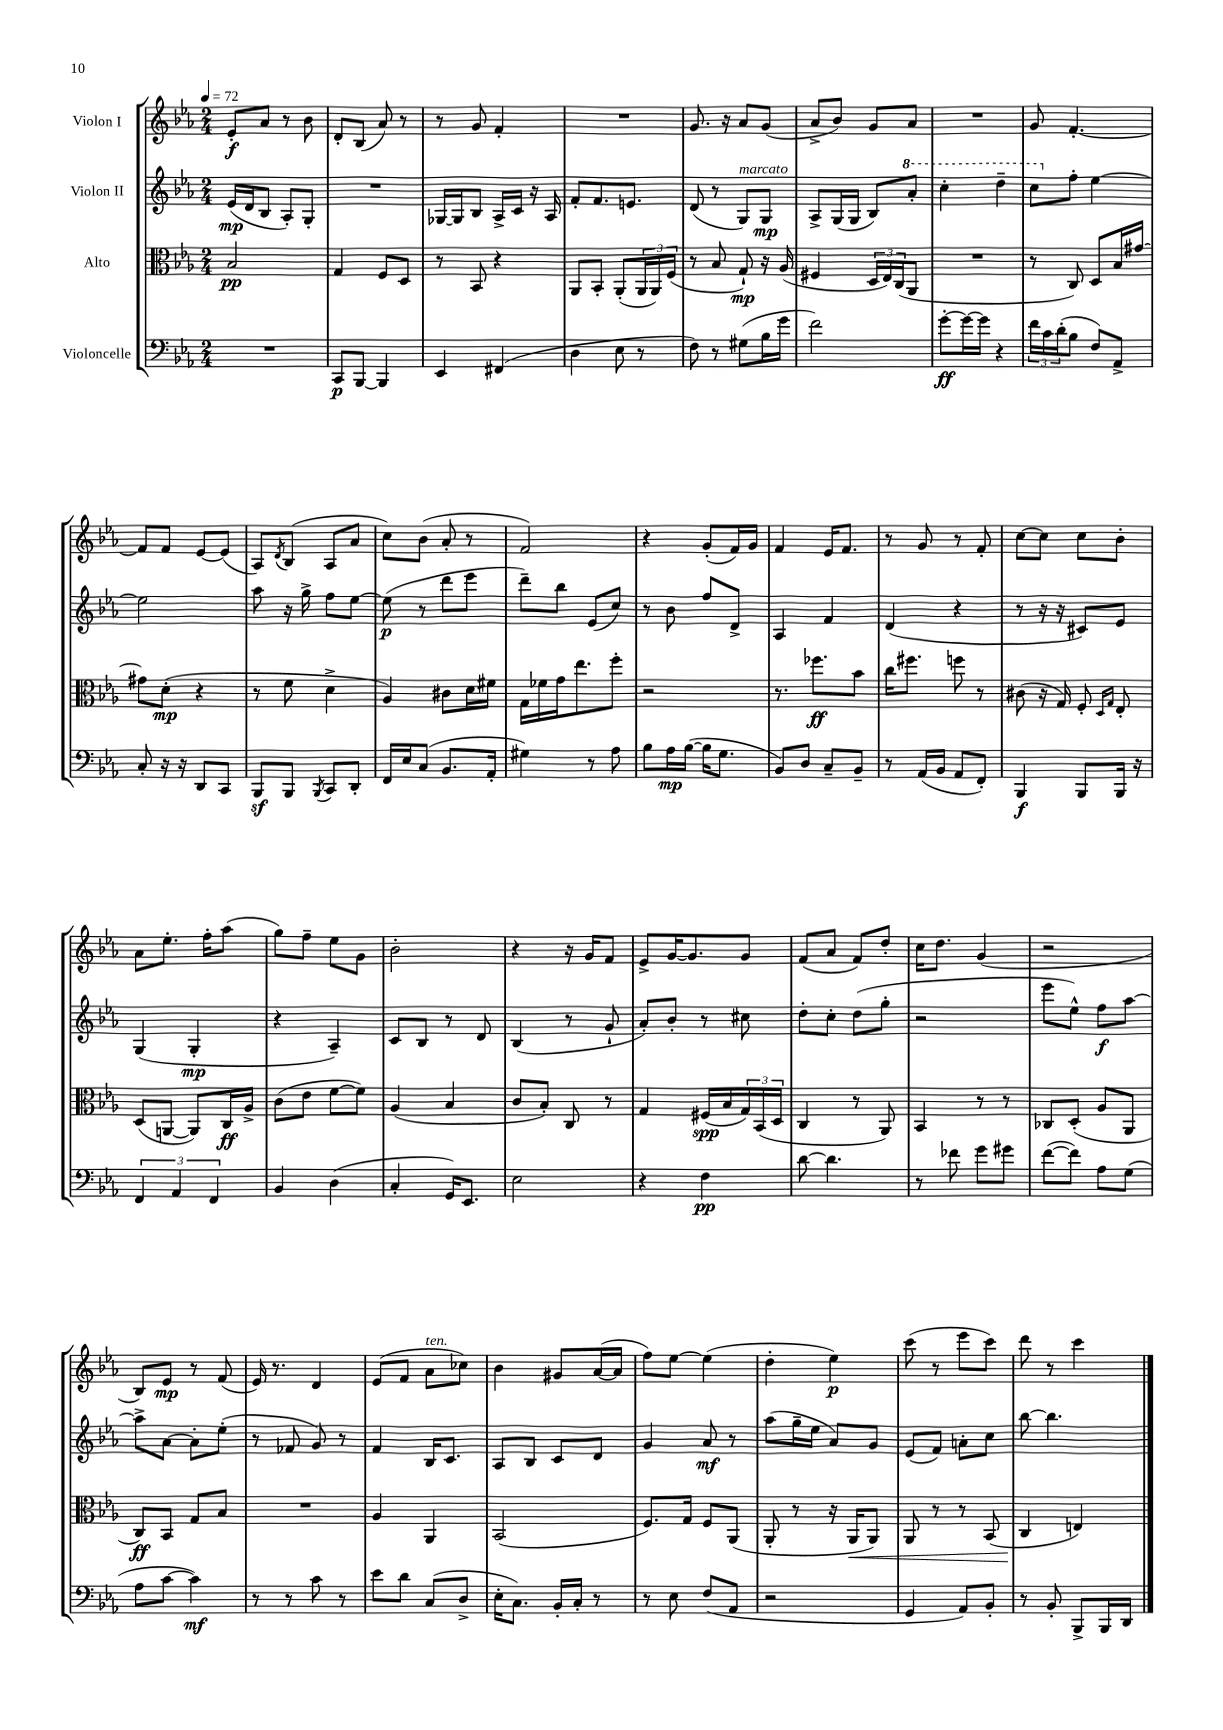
<<
\new StaffGroup <<
\new Staff = "s0" \with { instrumentName = "Violon I" } {
    \clef treble \key ees \major \numericTimeSignature \time 2/4 \tempo 4 = 72
    ees'8-.\f aes'8 r8 bes'8 |
    d'8-. bes8( aes'8) r8 |
    r8 g'8 f'4-. |
    R2 |
    g'8. r16 aes'8 g'8( |
    aes'8-> bes'8) g'8 aes'8 |
    R2 |
    g'8 f'4.~-. |
    f'8 f'8 ees'8~ ees'8( |
    aes8) \acciaccatura { d'8 } bes8( aes8 aes'8 |
    c''8) bes'8( aes'8-. r8 |
    f'2) |
    r4 g'8-.( f'16) g'16 |
    f'4 ees'16 f'8. |
    r8 g'8 r8 f'8-. |
    c''8~ c''8 c''8 bes'8-. |
    aes'8 ees''8.-. f''16-. aes''8( |
    g''8) f''8-- ees''8 g'8 |
    bes'2-. |
    r4 r16 g'16 f'8 |
    ees'8-> g'16~ g'8. g'8 |
    f'8( aes'8 f'8) d''8-. |
    c''16 d''8. g'4( |
    r2 |
    bes8) ees'8\mp r8 f'8( |
    ees'16) r8. d'4 |
    ees'8( f'8 aes'8^\markup { \italic "ten." } ces''8) |
    bes'4 gis'8 aes'16~( aes'16 |
    f''8) ees''8~ ees''4( |
    d''4-. ees''4\p) |
    c'''8( r8 ees'''8 c'''8) |
    d'''8 r8 c'''4 \bar "|." |
}
\new Staff = "s1" \with { instrumentName = "Violon II" } {
    \clef treble \key ees \major \numericTimeSignature \time 2/4
    ees'16\mp( d'16 bes8 aes8-.) g8-. |
    R2 |
    ges16~ ges16 bes8 aes16-> c'16 r16 aes16 |
    f'8-. f'8. e'8. |
    d'8( r8 g8^\markup { \italic "marcato" }) g8\mp |
    aes8-> g16( g16 bes8) \ottava #1 aes''8-. |
    c'''4-. d'''4-- |
    c'''8 \ottava #0 f''8-. ees''4~ |
    ees''2 |
    aes''8 r16 g''16-> f''8 ees''8~ |
    ees''8\p( r8 d'''8 ees'''8 |
    d'''8--) bes''8 ees'8( c''8) |
    r8 bes'8 f''8 d'8-> |
    aes4 f'4 |
    d'4( r4 |
    r8 r16 r16 cis'8) ees'8 |
    g4( g4-.\mp |
    r4 aes4--) |
    c'8 bes8 r8 d'8 |
    bes4( r8 g'8-! |
    aes'8-.) bes'8-. r8 cis''8 |
    d''8-. c''8-. d''8( g''8-. |
    r2 |
    ees'''8 ees''8-^) f''8\f aes''8~ |
    aes''8-> aes'8~ aes'8-. ees''8-.( |
    r8 fes'8 g'8) r8 |
    f'4 bes16 c'8. |
    aes8 bes8 c'8 d'8 |
    g'4 aes'8\mf r8 |
    aes''8( g''16-- ees''16 aes'8) g'8 |
    ees'8( f'8) a'8-. c''8 |
    bes''8~ bes''4. \bar "|." |
}
\new Staff = "s2" \with { instrumentName = "Alto" } {
    \clef alto \key ees \major \numericTimeSignature \time 2/4
    bes2\pp |
    g4 f8 d8 |
    r8 bes,8 r4 |
    aes,8 bes,8-. aes,8-.( \tuplet 3/2 { aes,16 aes,16) f16( } |
    r8 bes8 g8-!\mp) r16 aes16( |
    fis4 \tuplet 3/2 { d16 ees16) c16( } aes,8 |
    R2 |
    r8 c8) d8 bes16 gis'16~ |
    gis'8 d'8-.\mp( r4 |
    r8 f'8 d'4-> |
    aes4) cis'8 d'16 fis'16 |
    g16 fes'16 g'16 ees''8. f''8-. |
    r2 |
    r8. fes''8.\ff bes'8 |
    c''16 fis''8. f''8 r8 |
    cis'8( r16 g16) f8-. \grace { d16 g16 } ees8-. |
    d8( a,8~ a,8) c16\ff aes16-> |
    c'8( ees'8 f'8~ f'8) |
    aes4( bes4 |
    c'8 bes8-.) c8 r8 |
    g4 fis16\spp( bes16 \tuplet 3/2 { g16) bes,16( d16 } |
    c4 r8 aes,8) |
    bes,4 r8 r8 |
    ces8 d8-.( aes8 aes,8 |
    c8\ff) bes,8 g8 bes8 |
    R2 |
    aes4 aes,4 |
    bes,2( |
    f8.) g16 f8 aes,8( |
    aes,8-. r8 r16 aes,16\< aes,8) |
    aes,8 r8 r8 bes,8( |
    c4\! e4) \bar "|." |
}
\new Staff = "s3" \with { instrumentName = "Violoncelle" } {
    \clef bass \key ees \major \numericTimeSignature \time 2/4
    R2 |
    c,8\p bes,,8~ bes,,4 |
    ees,4 fis,4( |
    d4 ees8 r8 |
    f8) r8 gis8( bes16 g'16 |
    f'2) |
    g'8~-.\ff g'16~ g'16 r4 |
    \tuplet 3/2 { f'16 c'16 d'16-.( } bes8 f8) aes,8-> |
    c8-. r16 r16 d,8 c,8 |
    bes,,8\sf bes,,8 \acciaccatura { bes,,8 } c,8 d,8-. |
    f,16 ees16 c8( bes,8. aes,16-. |
    gis4) r8 aes8 |
    bes8 aes16\mp bes16~( bes16 g8. |
    bes,8) d8 c8-- bes,8-- |
    r8 aes,16( bes,16 aes,8 f,8-.) |
    bes,,4\f bes,,8 bes,,16 r16 |
    \tuplet 3/2 { f,4 aes,4 f,4 } |
    bes,4 d4( |
    c4-. g,16) ees,8. |
    ees2 |
    r4 f4\pp |
    d'8~ d'4. |
    r8 fes'8 g'8 gis'8 |
    f'8~( f'8) aes8 g8( |
    aes8 c'8~ c'4\mf) |
    r8 r8 c'8 r8 |
    ees'8 d'8 c8( d8-> |
    ees16-. c8.) bes,16-. c16-. r8 |
    r8 ees8 f8( aes,8 |
    r2 |
    g,4 aes,8) bes,8-. |
    r8 bes,8-. bes,,8-> bes,,16 d,16 \bar "|." |
}
>>
>>
\layout { \context { \Score \remove "Bar_number_engraver" } }
